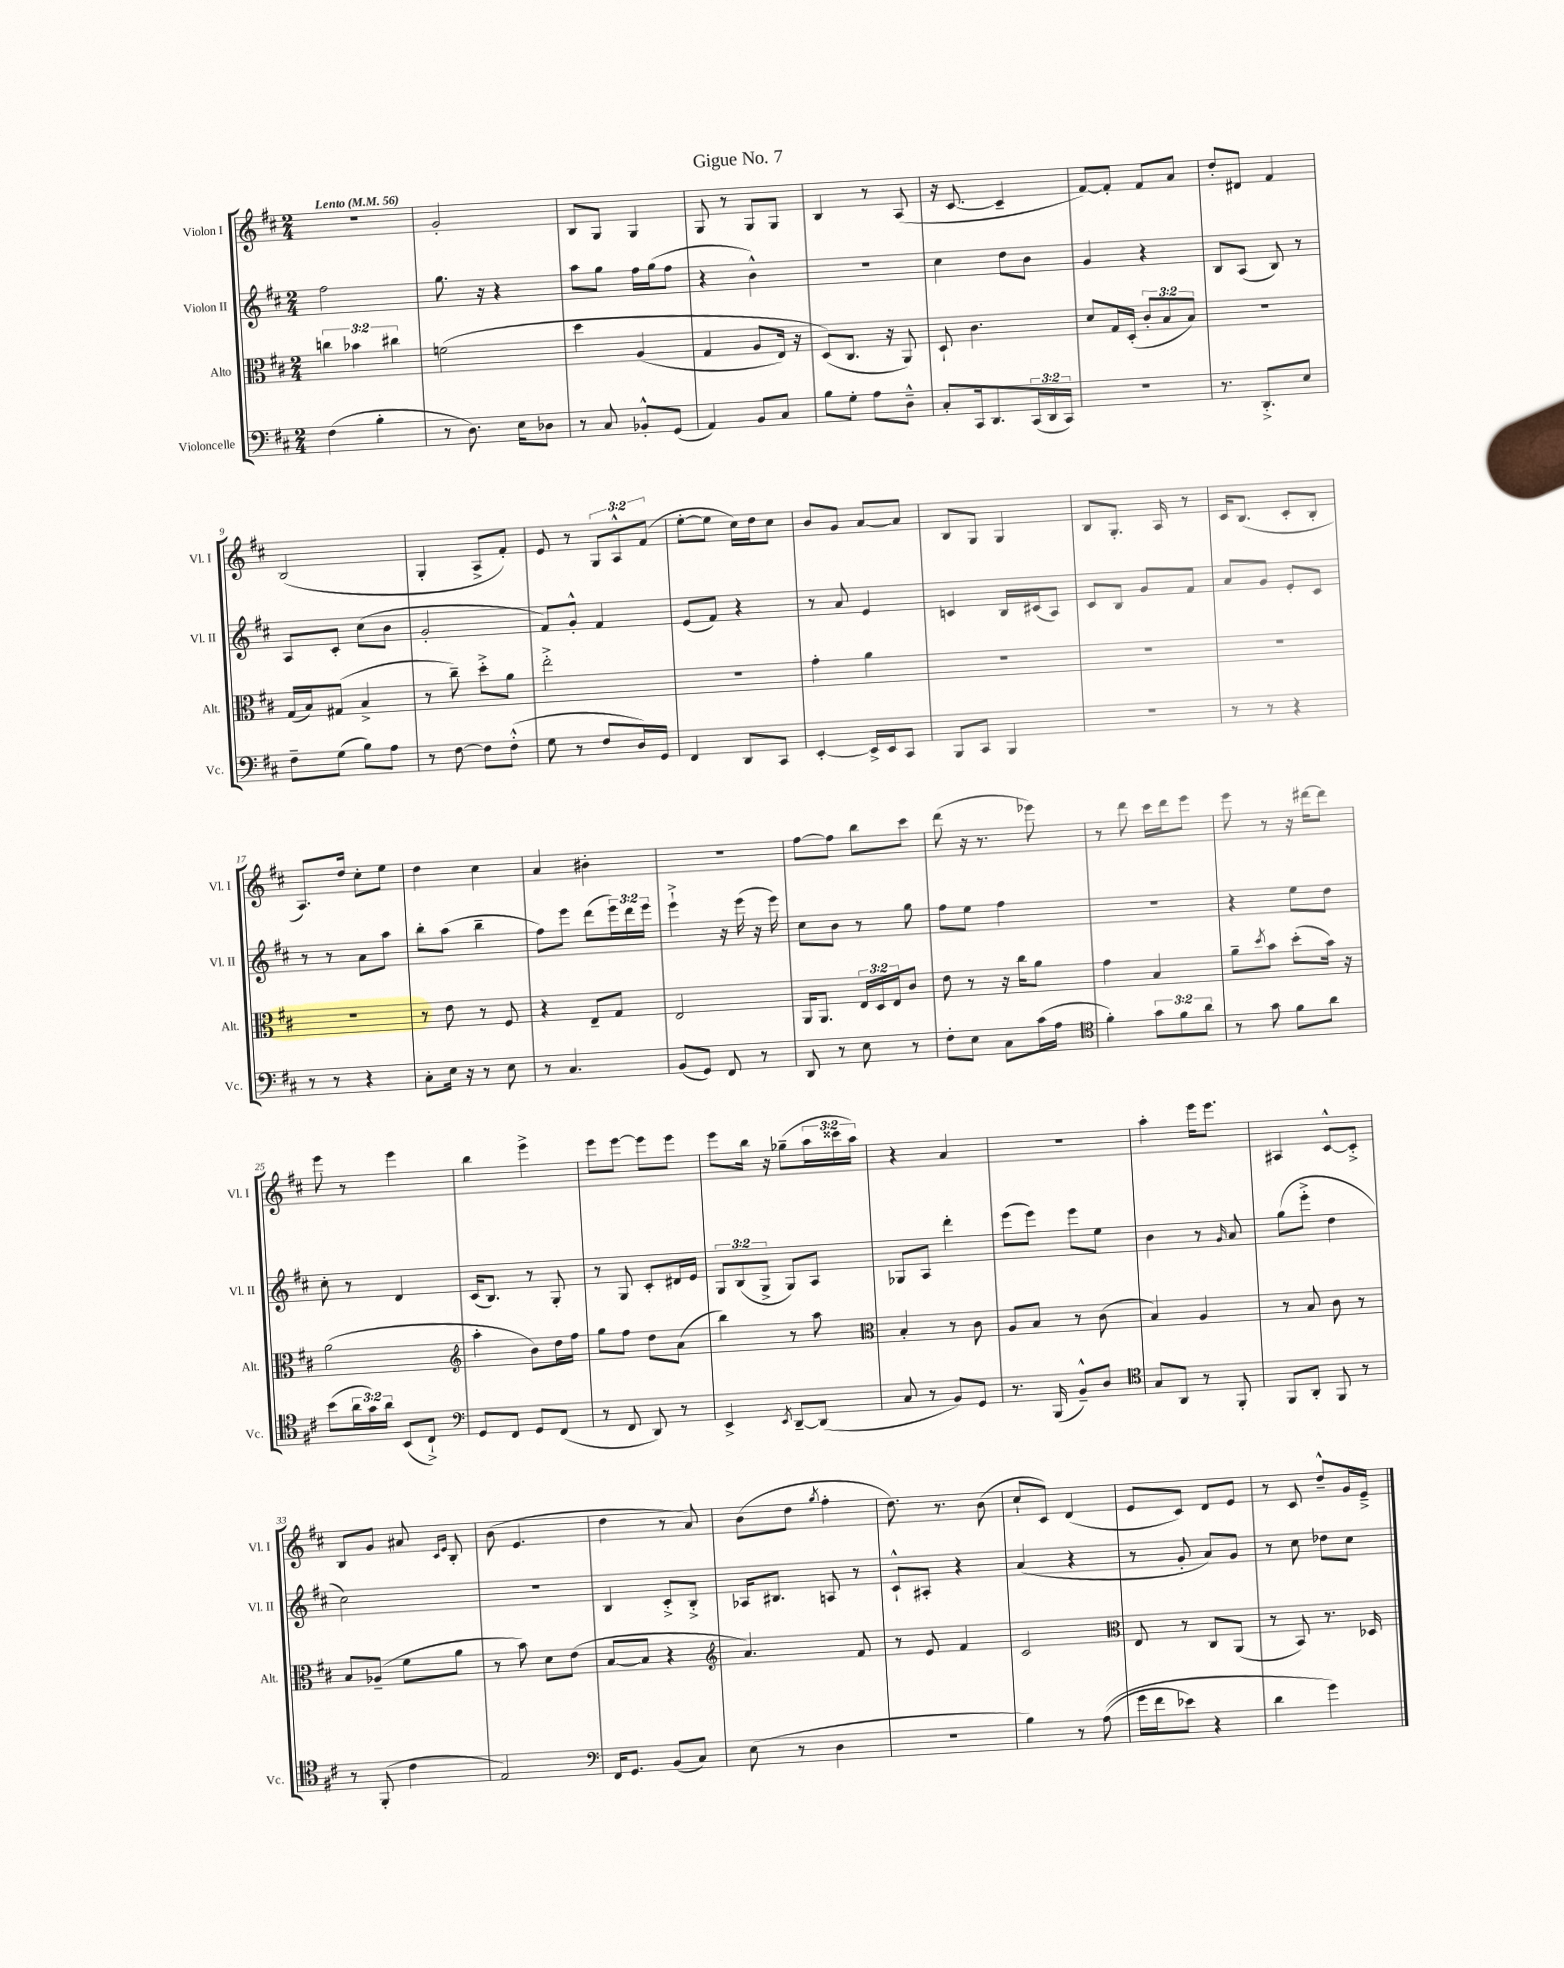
\header { title = "Gigue No. 7" }
<<
\new StaffGroup <<
\new Staff = "s0" \with { instrumentName = "Violon I" shortInstrumentName = "Vl. I" } {
    \clef treble \key d \major \numericTimeSignature \time 2/4 \override Staff.TupletNumber.text = #tuplet-number::calc-fraction-text \tempo "Lento" 4 = 56
    r2 |
    g'2-. |
    b8 g8 g4 |
    g8 r8 g8 g8 |
    b4 r8 a8( |
    r16 cis'8.~ cis'4-- |
    fis'8~) fis'8-. fis'8 a'8 |
    d''8-. dis'8 fis'4 |
    b2( |
    g4-. a8-> fis'8-.) |
    e'8 r8 \tuplet 3/2 { g8 a8-^ fis'8( } |
    e''8~-. e''8 cis''16) d''16 cis''8 |
    b'8 g'8 a'8~ a'8 |
    b8 g8 g4 |
    b8 g8.-. a16 r8 |
    cis'16 b8.( cis'8-. b8-. |
    a8.) d''16 cis''8-. e''8 |
    d''4 cis''4 |
    a'4 bis'4-. |
    R2 |
    fis''8~ fis''8 b''8 cis'''8 |
    d'''8( r16 r8. ees'''8) |
    r8 d'''8 cis'''16 d'''16 e'''8 |
    e'''8 r8 r16 dis'''16~ dis'''8 |
    e'''8 r8 e'''4 |
    b''4 e'''4-> |
    e'''8 e'''8~ e'''8 e'''8 |
    e'''8 b''16 r16 ges''8--( \tuplet 3/2 { a''16 cisis'''16 a''16) } |
    r4 a'4 |
    r2 |
    a''4-. e'''16 e'''8. |
    ais4 cis'8~-^ cis'8-.-> |
    b8 g'8 ais'8 \grace { cis'16 e'16 } b8-. |
    b'8( e'4. |
    d''4 r8 a'8) |
    b'8( d''8 \acciaccatura { g''8 } fis''4-. |
    d''8.) r8. b'8( |
    cis''8-! cis'8) d'4( |
    e'8 cis'8) d'8 e'8 |
    r8 cis'8 d''8---^ g'16 e'16---> \bar "|." |
}
\new Staff = "s1" \with { instrumentName = "Violon II" shortInstrumentName = "Vl. II" } {
    \clef treble \key d \major \numericTimeSignature \time 2/4 \override Staff.TupletNumber.text = #tuplet-number::calc-fraction-text
    fis''2 |
    g''8. r16 r4 |
    a''8 g''8 fis''16 g''16( fis''8 |
    r4 b'4-^) |
    R2 |
    cis''4 d''8 b'8 |
    g'4 r4 |
    b8 a8( b8) r8 |
    a8 cis'8-. cis''8( b'8 |
    g'2-. |
    fis'8) g'8-.-^ fis'4 |
    e'8( fis'8) r4 |
    r8 a'8 e'4 |
    c'4 b16 cis'16( a8) |
    cis'8 b8 g'8 fis'8 |
    a'8 g'8 e'8-. cis'8 |
    r8 r8 a'8 a''8 |
    b''8-. a''8( b''4-- |
    fis''8) e'''8 d'''8( \tuplet 3/2 { e'''16) d'''16 e'''16 } |
    e'''4-!-> r16 e'''16( r16 e'''16) |
    cis''8 b'8 r8 g''8 |
    fis''8 e''8 fis''4 |
    r2 |
    r4 e''8 d''8 |
    cis''8-. r8 d'4 |
    cis'16( b8.) r8 g8-. |
    r8 g8 cis'8-. dis'16 e'16 |
    \tuplet 3/2 { g8 b8( g8-> } g8) a8 |
    ges8 a8 d'''4-. |
    e'''8( e'''8) e'''8 e''8 |
    b'4 r8 \grace { g'16 } a'8 |
    g''8( e'''8-.-> d''4 |
    cis''2) |
    r2 |
    b4 cis'8-.-> b8-.-> |
    aes16 bis8. a8 r8 |
    cis'8-!-^ ais8-. r4 |
    a'4( r4 |
    r8 g'8-. a'8) g'8 |
    r8 cis''8 des''8 cis''8 \bar "|." |
}
\new Staff = "s2" \with { instrumentName = "Alto" shortInstrumentName = "Alt." } {
    \clef alto \key d \major \numericTimeSignature \time 2/4 \override Staff.TupletNumber.text = #tuplet-number::calc-fraction-text
    \tuplet 3/2 { c''4 bes'4 cis''4 } |
    f'2\( |
    d''4 a4( |
    g4 a8 e16) r16 |
    d8(\) cis8. r16 a,8) |
    d8-! cis'4. |
    d'8 g16 d16-.( \tuplet 3/2 { cis'8-. b8 b8) } |
    R2 |
    g16( b16) gis8( b4-> |
    r8 cis''8--) d''8-.-> a'8 |
    e''2-.-> |
    R2 |
    g'4-. a'4 |
    R2 |
    R2 |
    R2 |
    R2 |
    r8 e'8 r8 fis8 |
    r4 e8-- g8 |
    e2 |
    a,16 a,8. \tuplet 3/2 { e16 d16 e16 } cis'8 |
    e'8 r8 r16 cis''16 a'8 |
    g'4 b4 |
    a'8-- \acciaccatura { d''8 } b'8 d''8-.( b'16) r16 |
    a'2( |
    \clef treble a''4-. b'8) d''16 fis''16 |
    g''8 fis''8 d''8 a'8( |
    b''4) r8 a''8 |
    \clef alto b4-. r8 cis'8 |
    a8 b8 r8 cis'8( |
    b4) a4 |
    r8 b8 cis'8 r8 |
    b8 aes8--( fis'8 a'8 |
    r8 b'8) d'8 e'8( |
    b8~ b8 r4 |
    \clef treble a'4.) fis'8 |
    r8 e'8 fis'4 |
    cis'2 |
    \clef alto e8 r8 cis8 a,8( |
    r8 b,8) r8. des16 \bar "|." |
}
\new Staff = "s3" \with { instrumentName = "Violoncelle" shortInstrumentName = "Vc." } {
    \clef bass \key d \major \numericTimeSignature \time 2/4 \override Staff.TupletNumber.text = #tuplet-number::calc-fraction-text
    fis4( b4-. |
    r8 d8.) e16 des8 |
    r8 cis8 bes,8-.-^ g,8( |
    a,4) b,8 cis8 |
    b8 g8-. a8 d8---^ |
    cis8-. cis,16 d,8. \tuplet 3/2 { cis,16( d,16 cis,16) } |
    r2 |
    r8. d,8.-.-> e8 |
    fis8-- g8( b8) a8 |
    r8 fis8~ fis8 fis8-.-^( |
    g8 r8 fis8 d16) g,16 |
    fis,4 d,8 cis,8 |
    e,4~-. e,16-> e,16 cis,8 |
    b,,8 cis,8 b,,4 |
    R2 |
    r8 r8 r4 |
    r8 r8 r4 |
    cis8-. e16 r16 r8 e8 |
    r8 cis4. |
    b,8( g,8) fis,8 r8 |
    d,8 r8 e8 r8 |
    fis8-. e8 cis8 cis'16( a16 |
    \clef tenor fis'4-.) \tuplet 3/2 { g'8 fis'8 a'8 } |
    r8 g'8 fis'8 a'8 |
    b'8( \tuplet 3/2 { a'16 g'16) a'16 } b,8( cis8-!->) |
    \clef bass g,8 fis,8 g,8 fis,8( |
    r8 fis,8 d,8) r8 |
    e,4-> \acciaccatura { e,8 } d,8~-- d,8( |
    cis8 r8 b,8) g,8 |
    r8. b,,16( b,8---^) d8 |
    \clef tenor g8 a,8 r8 fis,8-. |
    fis,8 a,8-. fis,8 r8 |
    r8 fis,8-.( cis'4 |
    e2) |
    \clef bass fis,16 g,8. b,8( cis8) |
    e8( r8 d4 |
    r2 |
    b4) r8 a8(\( |
    g'16 fis'16 ees'8) r4 |
    d'4 g'4\) \bar "|." |
}
>>
>>
